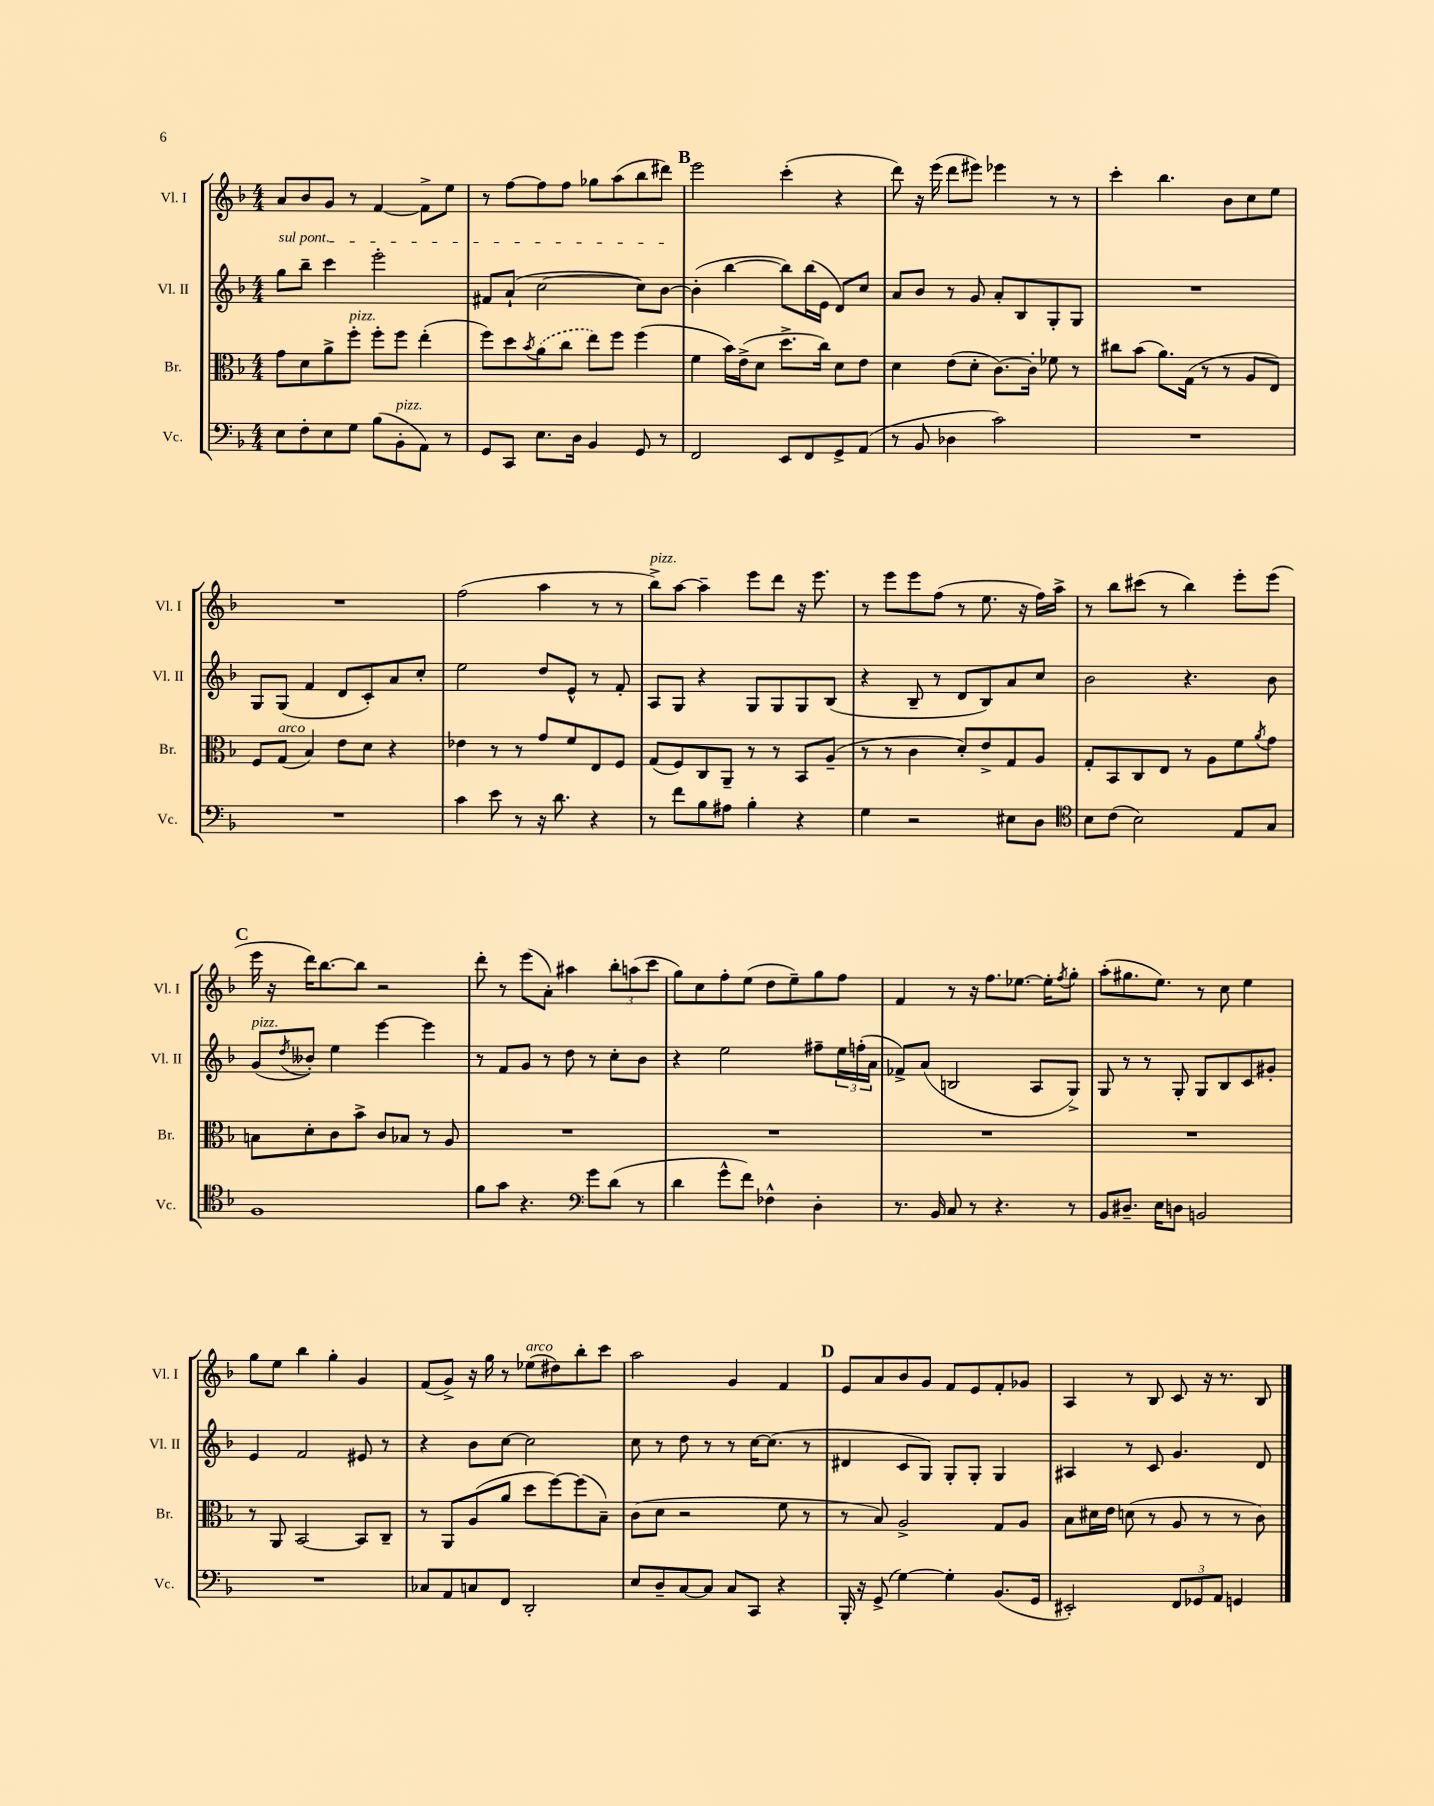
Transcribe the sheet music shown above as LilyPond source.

<<
\new StaffGroup <<
\new Staff = "s0" \with { instrumentName = "Vl. I" shortInstrumentName = "Vl. I" } {
    \clef treble \key f \major \numericTimeSignature \time 4/4
    a'8 bes'8 g'8 r8 f'4~ f'8-> e''8 |
    r8 f''8~ f''8 f''8 ges''8 a''8( bes''8 dis'''8) |
    \mark \markup { \bold "B" } e'''2 c'''4-.( r4 |
    d'''8) r16 e'''16( d'''8 eis'''8) ees'''4 r8 r8 |
    c'''4-. bes''4. bes'8 c''8 e''8 |
    R1 |
    f''2( a''4 r8 r8 |
    bes''8->^\markup { \italic "pizz." }) a''8~ a''4-- e'''8 d'''8 r16 e'''8. |
    r8 e'''8 e'''8 f''8( r8 e''8. r16 f''16) a''16-> |
    r8 bes''8 cis'''8( r8 bes''4) e'''8-. e'''8( |
    \mark \markup { \bold "C" } e'''16 r16 d'''16) bes''8.~ bes''8 r2 |
    d'''8-. r8 e'''8( a'8-.) ais''4 \tuplet 3/2 { bes''8-. a''8( c'''8 } |
    g''8) c''8 f''8-. e''8( d''8 e''8--) g''8 f''8 |
    f'4 r8 r16 f''8. ees''8.~ ees''16-. \acciaccatura { f''8 } g''8-. |
    a''8-.( gis''8. e''8.) r8 c''8 e''4 |
    g''8 e''8 bes''4 g''4-. g'4 |
    f'8( g'8->) r16 g''16 r8 ees''8^\markup { \italic "arco" }( dis''8) bes''8-. c'''8 |
    a''2 g'4 f'4 |
    \mark \markup { \bold "D" } e'8 a'8 bes'8 g'8 f'8 e'8 f'8-. ges'8 |
    a4 r8 bes8 c'8 r16 r8. bes8 \bar "|." |
}
\new Staff = "s1" \with { instrumentName = "Vl. II" shortInstrumentName = "Vl. II" } {
    \clef treble \key f \major \numericTimeSignature \time 4/4
    \once \override TextSpanner.bound-details.left.text = \markup { \italic "sul pont." } g''8\startTextSpan bes''8-- c'''4 e'''2-. |
    fis'8 a'8-!( c''2~ c''8) bes'8~\stopTextSpan |
    \mark \markup { \bold "B" } bes'4-.( bes''4~ bes''8) bes''16( e'16 d'8) c''8 |
    a'8 bes'8 r8 g'8 a'8-. bes8 g8-. g8 |
    R1 |
    g8 g8( f'4 d'8 c'8-.) a'8 c''8-. |
    e''2 d''8 e'8-^ r8 f'8-. |
    a8 g8 r4 g8 g8 g8 bes8( |
    r4 bes8-- r8 d'8 bes8) a'8 c''8 |
    bes'2 r4. bes'8 |
    \mark \markup { \bold "C" } g'8^\markup { \italic "pizz." }( \acciaccatura { d''8 } beses'8-.) e''4 e'''4~ e'''4 |
    r8 f'8 g'8 r8 d''8 r8 c''8-. bes'8 |
    r4 e''2 fis''8-- \tuplet 3/2 { e''16 f''16-.( a'16 } |
    fes'8->) a'8( b2 a8 g8->) |
    g8 r8 r8 g8-. g8 bes8 c'8 gis'8-. |
    e'4 f'2 eis'8 r8 |
    r4 bes'8 c''8~ c''2 |
    c''8 r8 d''8 r8 r8 c''16~ c''8.( r8 |
    \mark \markup { \bold "D" } dis'4 c'8 g8) g8-. g8-. g4 |
    ais4 r8 c'8 g'4. d'8 \bar "|." |
}
\new Staff = "s2" \with { instrumentName = "Br." shortInstrumentName = "Br." } {
    \clef alto \key f \major \numericTimeSignature \time 4/4
    g'8 d'8 a'8-> f''8-.^\markup { \italic "pizz." } f''8-. f''8 e''4-.( |
    f''8) d''8 \acciaccatura { bes'8 } \once \slurDashed a'8( c''8 e''8) f''8 f''4( |
    \mark \markup { \bold "B" } f'4 bes'16) e'16->( d'8 d''8.-> c''16) d'8 e'8 |
    d'4 e'8( d'8-. c'8.~) c'16-. fes'8 r8 |
    cis''8 bes'8( a'8.) g16( r8 r8 a8 e8) |
    f8 g8^\markup { \italic "arco" }( bes4) e'8 d'8 r4 |
    ees'4 r8 r8 g'8 f'8 e8 f8 |
    g8( f8) c8 a,8-- r8 r8 bes,8 a8--( |
    r8 r8 c'4 d'8-.) e'8-> g8 a8 |
    g8-. bes,8 c8 e8 r8 a8 f'8 \acciaccatura { a'8 } g'8 |
    \mark \markup { \bold "C" } b8 d'8-. c'8 bes'8-> c'8 bes8 r8 a8 |
    R1 |
    R1 |
    R1 |
    R1 |
    r8 a,8 bes,2~ bes,8 c8-- |
    r8 a,8 a8( a'8 d''8 f''8~) f''8( bes8--) |
    c'8( d'8 r2 f'8 r8 |
    \mark \markup { \bold "D" } r8 bes8) a2-> g8 a8 |
    bes8 dis'16 e'16 d'8( r8 a8 r8 r8 c'8) \bar "|." |
}
\new Staff = "s3" \with { instrumentName = "Vc." shortInstrumentName = "Vc." } {
    \clef bass \key f \major \numericTimeSignature \time 4/4
    e8 f8-. e8 g8 bes8( bes,8-.^\markup { \italic "pizz." } a,8) r8 |
    g,8 c,8 e8. d16 bes,4 g,8 r8 |
    \mark \markup { \bold "B" } f,2 e,8 f,8 g,8-> a,8( |
    r8 bes,8 des4 c'2) |
    R1 |
    R1 |
    c'4 e'8 r8 r16 d'8. r4 |
    r8 f'8 bes8 ais8 bes4-. r4 |
    g4 r2 eis8 d8 |
    \clef tenor bes8 c'8( bes2) e8 g8 |
    \mark \markup { \bold "C" } f1 |
    f'8 g'8 r4. \clef bass g'8 d'8( r8 |
    d'4 g'8-^ f'8) fes4-^ d4-. |
    r8. bes,16 c8 r8 r4. r8 |
    bes,8 dis8.-- e16 d8 b,2 |
    R1 |
    ces8 a,8 c8 f,8 d,2-. |
    e8 d8-- c8~ c8 c8 c,8 r4 |
    \mark \markup { \bold "D" } bes,,16-. r16 g,8->( g4~) g4-. bes,8.( g,16 |
    eis,2-.) \tuplet 3/2 { f,8 ges,8 a,8 } g,4 \bar "|." |
}
>>
>>
\layout { \context { \Score \remove "Bar_number_engraver" } }
